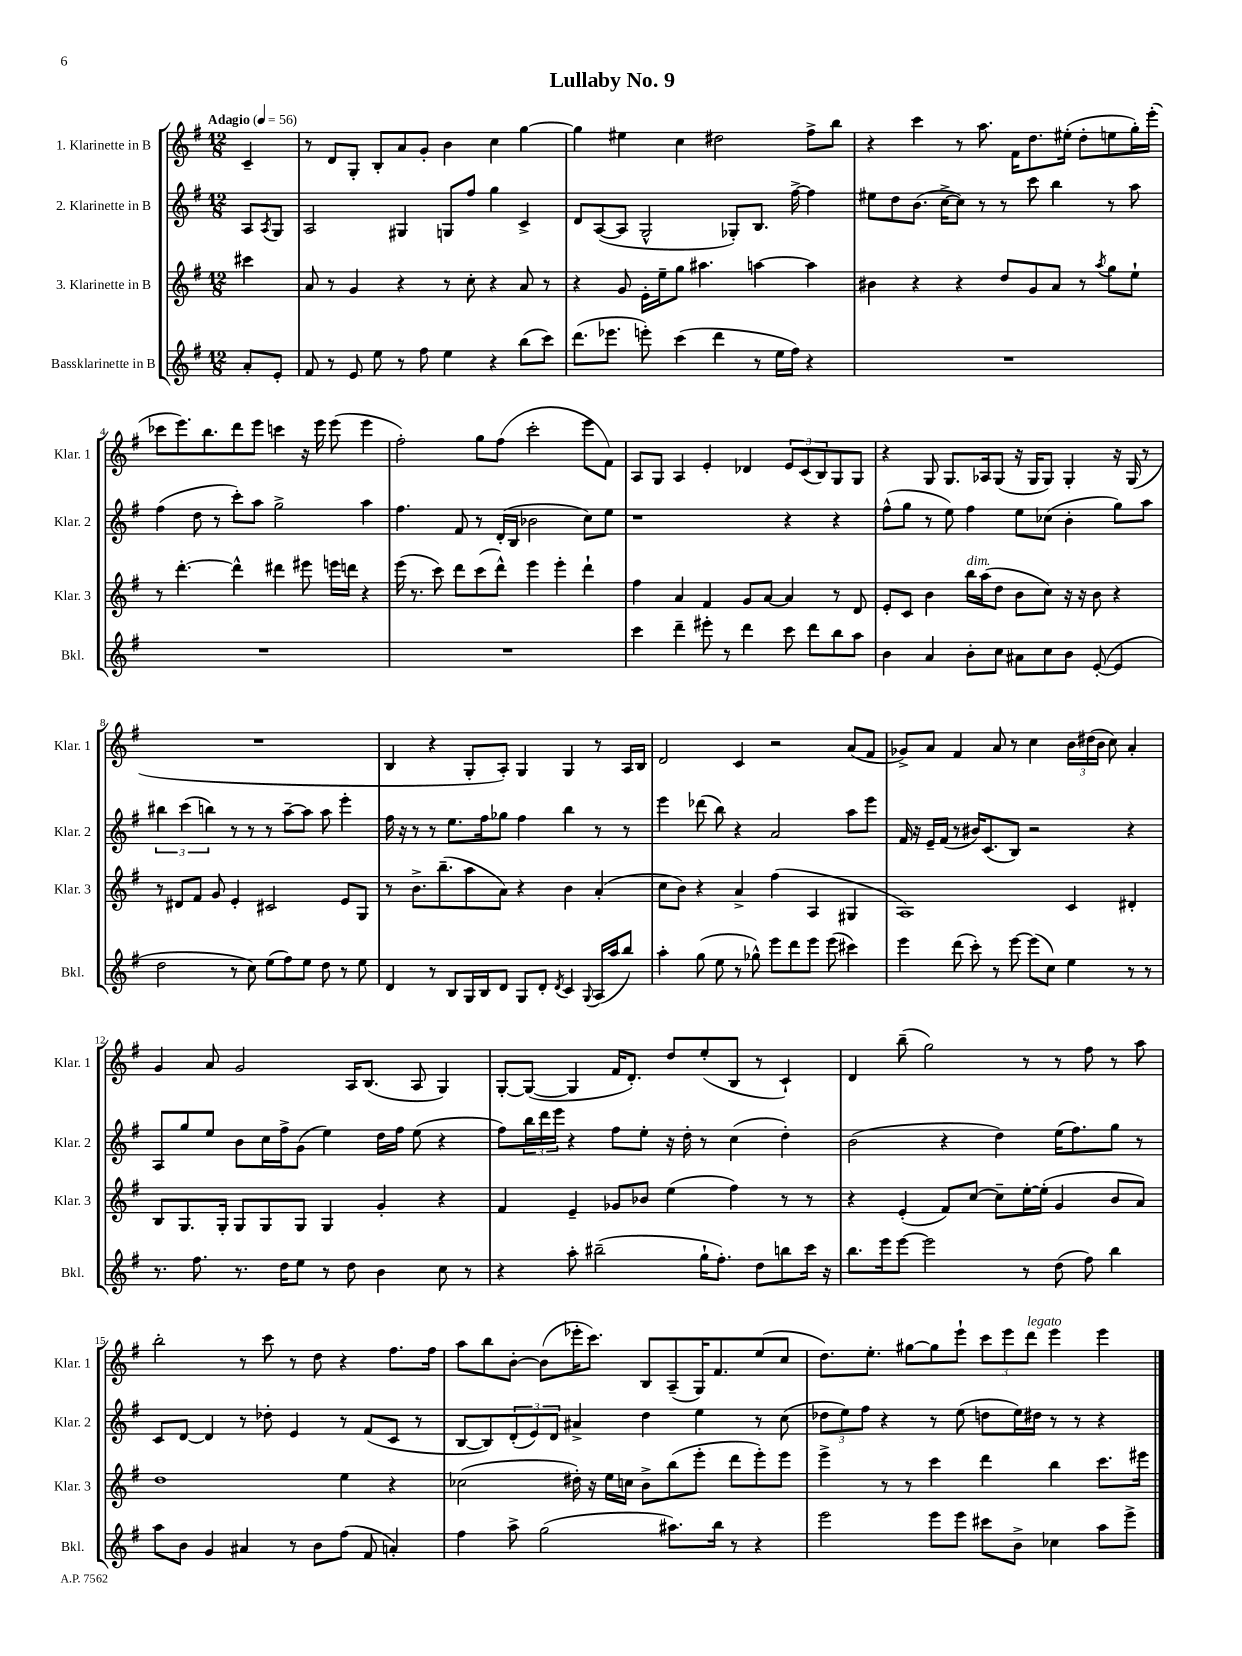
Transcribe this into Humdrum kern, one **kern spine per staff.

**kern	**kern	**kern	**kern
*staff4	*staff3	*staff2	*staff1
*clefG2	*clefG2	*clefG2	*clefG2
*k[f#]	*k[f#]	*k[f#]	*k[f#]
*M12/8	*M12/8	*M12/8	*M12/8
*MM56	*MM56	*MM56	*MM56
8a'/L	4ccc#\	8A/L	4c~/
.	.	8qA/	.
8e'/J	.	8G/J	.
=	=	=	=
8f#/	8a/	2A/	8r
8r	8r	.	8d/L
8e/	4g/	.	8G'/J
8ee\	.	.	8B'/L
8r	4r	4G#/	8a/
8ff#\	.	.	8g'/J
4ee\	8r	8G/L	4b\
.	8cc'\	8ff#/J	.
4r	4r	4gg\	4cc\
(8bb\L	8a/	4c^/	[4gg\
8ccc\J)	8r	.	.
=	=	=	=
(8.ddd\L	4r	8d/L	4gg\]
.	.	([8A/	.
8.eee-\J	.	.	.
.	8g/	8A/]J	4ee#\
8eee'\)	16e'\LL	2G^^/	.
.	16ee~\J	.	.
(4ccc\	8gg\J	.	4cc\
.	4.aa#\	.	.
4ddd\	.	.	2dd#\
.	.	8G-'/L)	.
8r	[4aa\	8.B/J	.
16ee\LL	.	.	.
16ff#\JJ)	.	[16ff#^\	.
4r	4aa\]	4ff#\]	8ff#^\L
.	.	.	8bb\J
=	=	=	=
1.r	4b#\	8ee#\L	4r
.	.	8dd\	.
.	4r	(8.b\J	4ccc\
.	.	[16cc^\LK	.
.	4r	8cc\]J)	8r
.	.	8r	8.aa\
.	8dd/L	8r	.
.	.	.	16f#\LK
.	8g/	8ccc\	8.dd\
.	8a/J	4bb\	.
.	.	.	(16ee#'\Jk
.	8r	.	8dd'\L
.	8qaa/	.	.
.	8gg\L	8r	8ee\
.	8ee`\J	8aa\	16gg'\L)
.	.	.	(16eee'\JJ
=	=	=	=
1.r	8r	(4ff#\	8ccc-\L
.	[4.ddd'\	.	8.eee\)
.	.	8dd\	.
.	.	.	8.bb\
.	.	8r	.
.	4ddd^^\]	8ccc'\L)	8ddd\
.	.	8aa\J	8eee\J
.	4ddd#\	2gg^\	4ccc\
.	8eee#\	.	16r
.	.	.	16eee\
.	16eee\LL	.	(8eee\
.	16ddd\JJ	.	.
.	4r	4aa\	4eee\
=	=	=	=
1.r	(16eee\	4.ff#\	2ff#'\)
.	8.r	.	.
.	8ccc\)	.	.
.	8ddd\L	8f#/	.
.	(8ccc\	8r	8gg\L
.	8ddd^^\J)	(16d'/LL	(8ff#\J
.	.	16B/JJ	.
.	4eee\	2b-\	2ccc'\
.	4eee'\	.	.
.	4ddd`\	8cc\L)	8eee\L
.	.	8ee\J	8f#\J)
=	=	=	=
4ccc\	4ff#\	1r	8A/L
.	.	.	8G/J
4ddd~\	4a/	.	4A/
8eee#'\	4f#/	.	4e'/
8r	.	.	.
4ddd\	8g/L	.	4d-/
.	[8a/J	.	.
8ccc\	4a/]	4r	12e/L
.	.	.	(12c/
8ddd\L	.	.	.
.	.	.	12B/)
8bb\	8r	4r	8G/
8aa\J	8d/	.	8G/J
=	=	=	=
4b\	8e'/L	(8ff#^^\L	4r
.	8c/J	8gg\J	.
4a/	4b\	8r	8G/
.	.	8ee\)	8.G/L
8b'\L	16bb\LL	4ff#\	.
.	(16aa\J	.	16A-/k
8cc\J	8dd\J	.	(8G/J
8a#\L	8b\L	8ee\L	16r
.	.	.	16G/LK
8cc\	8cc\J)	(8cc-\J	8G/J)
8b\J	16r	4b'\	4G'/
.	16r	.	.
([8e'/	8b\	.	.
4e/]	4r	8gg\L)	16r
.	.	.	(16G/
.	.	8aa\J	8r
=	=	=	=
2dd\	8r	6bb#\	1.r
.	8d#/L	.	.
.	.	(6ccc\	.
.	8f#/J	.	.
.	.	6bb\)	.
.	8g/	.	.
8r	4e'/	8r	.
8cc\)	.	8r	.
(8ee\L	2c#/	8r	.
8ff#\)	.	[8aa~\L	.
8ee\J	.	8aa\]J	.
8dd\	.	8aa\	.
8r	8e/L	4eee'\	.
8ee\	8G/J	.	.
=	=	=	=
4d/	8r	16ff#\	4B/
.	.	16r	.
.	8.b^\L	8r	.
8r	.	8r	4r
.	(8.bb~\	.	.
8B/L	.	8.ee\L	.
16G/L	8aa\	.	8G'/L
16B/J	.	16ff#\k	.
8d/J	8a\J)	8gg-\J	8A'/J)
8G/L	4r	4ff#\	4G/
8d'/J	.	.	.
8qd/	.	.	.
4c/	4b\	4bb\	4G/
8qqG/	.	.	.
(16A/LL	(4a'/	8r	8r
16aa/J	.	.	.
8bb/J)	.	8r	16A/LL
.	.	.	16B/JJ
=	=	=	=
4aa'\	8cc\L	4eee\	2d/
.	8b\J)	.	.
(8gg\	4r	(8ddd-\	.
8ee\	.	8bb\)	.
8r	4a^/	4r	4c/
8gg-^^\)	.	.	.
8eee\L	(4ff#\	2a/	2r
8ddd\	.	.	.
8eee\J	4A/	.	.
(8eee\	.	.	.
4ccc#\)	4G#/	8aa\L	(8a/L
.	.	8eee\J	8f#/J
=	=	=	=
4eee\	1A)	16f#/	8g-^/L)
.	.	16r	.
.	.	16e~/LL	8a/J
.	.	(16f#/JJ	.
(8ddd\	.	8r	4f#/
8ccc'\)	.	16b#/LK)	.
.	.	(8.c/	.
8r	.	.	8a/
[8eee\	.	8B/J)	8r
(8eee\]L	.	2r	4cc\
8cc\J)	.	.	.
4ee\	4c/	.	24b\LL
.	.	.	(24dd#\
.	.	.	24b\JJ
.	.	.	8cc\)
8r	4d#'/	4r	4a'/
8r	.	.	.
=	=	=	=
8.r	8B/L	8A/L	4g/
.	8.G/	8gg/	.
8.ff#\	.	.	.
.	.	8ee/J	8a/
.	16G'/Jk	.	.
8.r	8G/L	8b\L	2g/
.	8G/	16cc\L	.
16dd\LK	.	16ff#^\J	.
8ee\J	8G/J	(8g\J	.
8r	4G/	4ee\)	.
8dd\	.	.	16A/LK
.	.	.	(8.B/J
4b\	4g'/	16dd\LL	.
.	.	16ff#\JJ	.
.	.	(8ee\	8A/
8cc\	4r	4r	4G/)
8r	.	.	.
=	=	=	=
4r	4f#/	8ff#\L)	[8G'/L
.	.	24bb\L	(8G/_J
.	.	24ddd\	.
.	.	24eee\JJ	.
8aa'\	4e~/	4r	4G/]
(2bb#~\	.	.	.
.	8g-/L	8ff#\L	16f#/LK
.	.	.	8.d'/J)
.	8b-/J	8ee'\J	.
.	(4ee\	16r	8dd/L
.	.	16dd'\	.
16gg`\LK	.	8r	(8ee'/
8.ff#'\J)	.	.	.
.	4ff#\)	(4cc\	8B/J
8dd\L	.	.	8r
8bb\	8r	4dd'\)	4c`/)
16ccc\Jk	8r	.	.
16r	.	.	.
=	=	=	=
8.bb\L	4r	(2b\	4d/
16eee\k	.	.	.
[8eee\J	(4e'/	.	(8bb~\
2eee\]	.	.	2gg\)
.	8f#/L)	4r	.
.	[8cc/J	.	.
.	8cc~\]L	4dd\)	.
8r	[16ee'\L	.	8r
.	(16ee'\]JJ	.	.
(8dd\	4g/	(16ee\LK	8r
.	.	8.ff#\)	.
8ff#\)	.	.	8ff#\
4bb\	8b/L	8gg\J	8r
.	8a/J)	8r	8aa\
=	=	=	=
8aa\L	1dd	8c/L	2bb'\
8b\J	.	[8d/J	.
4g/	.	4d/]	.
4a#/	.	8r	8r
.	.	8dd-'\	8ccc\
8r	.	4e/	8r
8b\L	.	.	8dd\
(8ff#\J	4ee\	8r	4r
8f#/	.	(8f#/L	.
4a'/)	4r	8c/J	8.ff#\L
.	.	8r	.
.	.	.	16ff#\Jk
=	=	=	=
4ff#\	(2cc-\	[8B/L	8aa\L
.	.	8B/])	8bb\
8aa^\	.	(12d'/	[8b'\J
.	.	12e/)	.
(2gg\	.	.	(8b\]L
.	.	12d/J	.
.	16dd#'\)	4a#^/	16eee-'\K
.	16r	.	8.ccc\J)
.	16ee\LL	.	.
.	16cc\JJ	.	.
.	8b^\L	4dd\	8B/L
8.aa#\L)	(8bb\	.	(8A~/
.	8eee'\J	4ee\	16G/K)
16bb\Jk	.	.	8.f#/
8r	8ddd\L	.	.
4r	8eee'\)	8r	(8ee/
.	8eee\J	(8cc\	8cc/J
=	=	=	=
2eee\	4eee^\	12dd-\L	8.dd\L)
.	.	12ee\)	.
.	.	12ff#\J	.
.	.	.	8.ee'\J
.	8r	4r	.
.	8r	.	[8gg#\L
8eee\L	4ccc\	8r	8gg#\]
8eee\J	.	(8ee\	8eee`\J
8ccc#\L	4ddd\	8dd\L	12ccc\L
.	.	.	12eee\
8b^\J	.	16ee\L)	.
.	.	.	12ddd\J
.	.	16dd#\JJ	.
4cc-\	4bb\	8r	4eee\
.	.	8r	.
8aa\L	8.ccc\L	4r	4eee\
8eee^\J	.	.	.
.	16eee#\Jk	.	.
==	==	==	==
*-	*-	*-	*-
